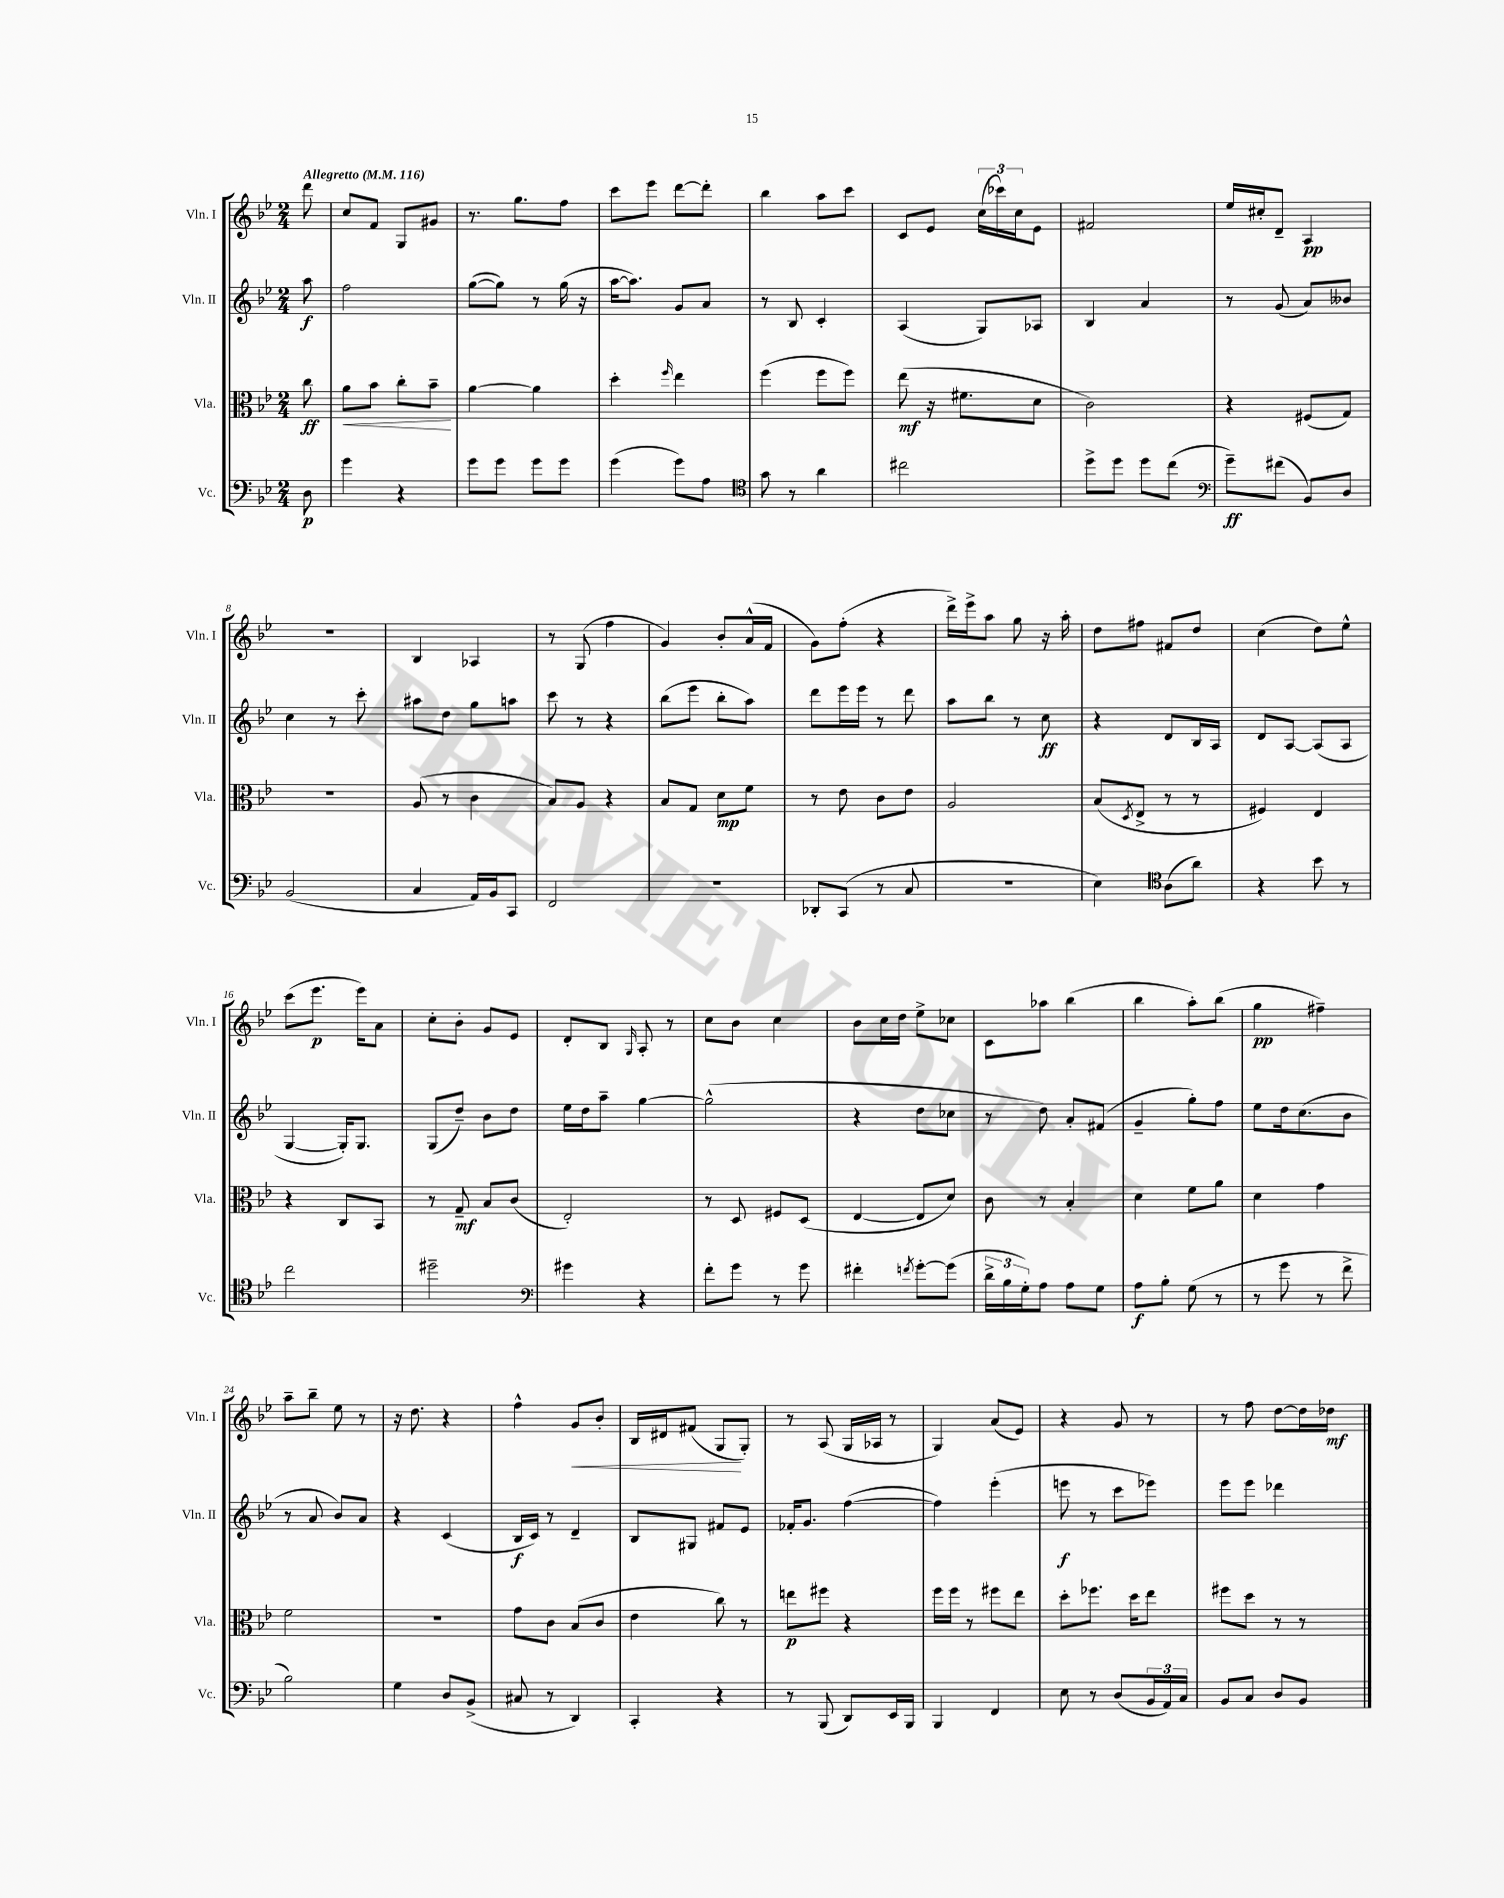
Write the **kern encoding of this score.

**kern	**kern	**kern	**kern
*staff4	*staff3	*staff2	*staff1
*clefF4	*clefC3	*clefG2	*clefG2
*k[b-e-]	*k[b-e-]	*k[b-e-]	*k[b-e-]
*M2/4	*M2/4	*M2/4	*M2/4
*MM116	*MM116	*MM116	*MM116
8D	8cc	8aa	8ddd
=	=	=	=
4g	8a	2ff	8cc
.	8b-	.	8f
4r	8cc'	.	8G
.	8b-~	.	8g#
=	=	=	=
8g	[4a	([8gg	8.r
8g	.	8gg])	.
.	.	.	8.gg
8g	4a]	8r	.
8g	.	(16gg	8ff
.	.	16r	.
=	=	=	=
(4g	4dd'	[16aa	8ccc
.	.	8.aa])	.
.	.	.	8eee-
.	16qqff	.	.
8g)	4ee-	8g	[8ddd
8A	.	8a	8ddd']
=	=	=	=
*clefC4	*	*	*
8g	(4ff	8r	4bb-
8r	.	8B-	.
4a	8ff	4c'	8aa
.	8ff)	.	8ccc
=	=	=	=
2cc#	(8ee-	(4A	8c
.	16r	.	8e-
.	8.f#	.	.
.	.	8G)	(24cc
.	.	.	24ccc-)
.	.	.	24cc
.	8d	8A-	8e-
=	=	=	=
8dd^	2c)	4B-	2f#
8dd	.	.	.
8dd	.	4a	.
(8cc	.	.	.
=	=	=	=
*clefF4	*	*	*
8g~)	4r	8r	16ee-
.	.	.	16cc#'
(8f#	.	(8g	8d~
8BB-)	(8F#	8a)	4A
8D	8G)	8b--	.
=	=	=	=
(2BB-	2r	4cc	2r
.	.	8r	.
.	.	8ccc'	.
=	=	=	=
4C	(8A	8aa#	4B-
.	8r	8dd	.
16AA)	4c	8gg	4A-
16BB-	.	.	.
8CC	.	8aa	.
=	=	=	=
2FF	8B-)	8ccc	8r
.	8A	8r	(8G
.	4r	4r	4ff
=	=	=	=
2r	8B-	(8bb-	4g)
.	8G	8eee-	.
.	8d	8bb-'	8b-'
.	8f	8aa)	(16a^^
.	.	.	16f
=	=	=	=
8DD-'	8r	8ddd	8g)
(8CC	8e-	16eee-	(8ff'
.	.	16eee-	.
8r	8c	8r	4r
8C	8e-	8ddd	.
=	=	=	=
2r	2A	8aa	16ddd^)
.	.	.	16eee-^
.	.	8bb-	8aa
.	.	8r	8gg
.	.	8cc	16r
.	.	.	16aa'
=	=	=	=
4E-)	(8B-	4r	8dd
.	8qD	.	.
.	8E-^	.	8ff#
*clefC4	*	*	*
(8A	8r	8d	8f#
8a)	8r	16B-	8dd
.	.	16A	.
=	=	=	=
4r	4F#)	8d	(4cc
.	.	[8A	.
8b-	4E-	(8A]	8dd)
8r	.	8A	8ee-^^
=	=	=	=
2cc	4r	[4G	(8ccc
.	.	.	8.eee-
.	8C	16G'])	.
.	.	8.G	16eee-)
.	8BB-	.	8a
=	=	=	=
2dd#~	8r	(8G	8cc'
.	8G~	8dd~)	8b-'
.	8B-	8b-	8g
.	(8c	8dd	8e-
=	=	=	=
*clefF4	*	*	*
4g#	2E-')	16ee-	8d'
.	.	16dd	.
.	.	8aa~	8B-
.	.	.	16qqG
4r	.	[4gg	8A'
.	.	.	8r
=	=	=	=
8f'	8r	(2gg^^]	8cc
8g	8D	.	8b-
8r	8F#	.	4cc
8g	(8D	.	.
=	=	=	=
4f#'	[4E-	4r	8b-
.	.	.	16cc
.	.	.	16dd
8qf	.	.	.
[8g'	8E-]	8dd	8ee-^
(8g]	8d)	8cc-	8cc-
=	=	=	=
24d^	8c	8r	8c
24B-	.	.	.
24G')	.	.	.
8A	8r	8dd)	8aa-
8A	4B-'	8a'	(4bb-
8G	.	(8f#	.
=	=	=	=
8A	4d	4g~	4bb-
8B-'	.	.	.
(8G	8f	8gg')	8aa')
8r	8a	8ff	(8bb-
=	=	=	=
8r	4d	8ee-	4gg
8g	.	16dd	.
.	.	(8.cc	.
8r	4g	.	4ff#~)
8f^	.	8b-	.
=	=	=	=
2B-)	2f	8r	8aa~
.	.	8a	8bb-~
.	.	8b-)	8ee-
.	.	8a	8r
=	=	=	=
4G	2r	4r	16r
.	.	.	8.dd
8D	.	(4c	4r
(8BB-^	.	.	.
=	=	=	=
8C#	8g	16B-	4ff^^
.	.	16c)	.
8r	8c	8r	.
4DD)	(8B-	4d~	8g
.	8c	.	8b-'
=	=	=	=
4CC'	4e-	8B-	16B-
.	.	.	16d#
.	.	8G#	(8f#
4r	8cc)	8f#	8G
.	8r	8e-	8G')
=	=	=	=
8r	8ee	16f-'	8r
.	.	8.g	.
(8BBB-	8ff#	.	(8A
8DD)	4r	([4ff	16G
.	.	.	16A-
16EE-	.	.	8r
16BBB-	.	.	.
=	=	=	=
4BBB-	16ff	4ff])	4G)
.	16ff	.	.
.	8r	.	.
4FF	8ff#	(4eee-'	(8a
.	8ee-	.	8e-)
=	=	=	=
8E-	8dd'	8eee	4r
8r	8.ff-	8r	.
(8D	.	8ccc	8g
.	16dd	.	.
24BB-	8ee-	8eee-)	8r
24AA)	.	.	.
24C	.	.	.
=	=	=	=
8BB-	8ff#	8eee-	8r
8C	8dd	8eee-	8ff
8D	8r	4ddd-	[8dd
8BB-	8r	.	16dd]
.	.	.	16dd-
==	==	==	==
*-	*-	*-	*-
